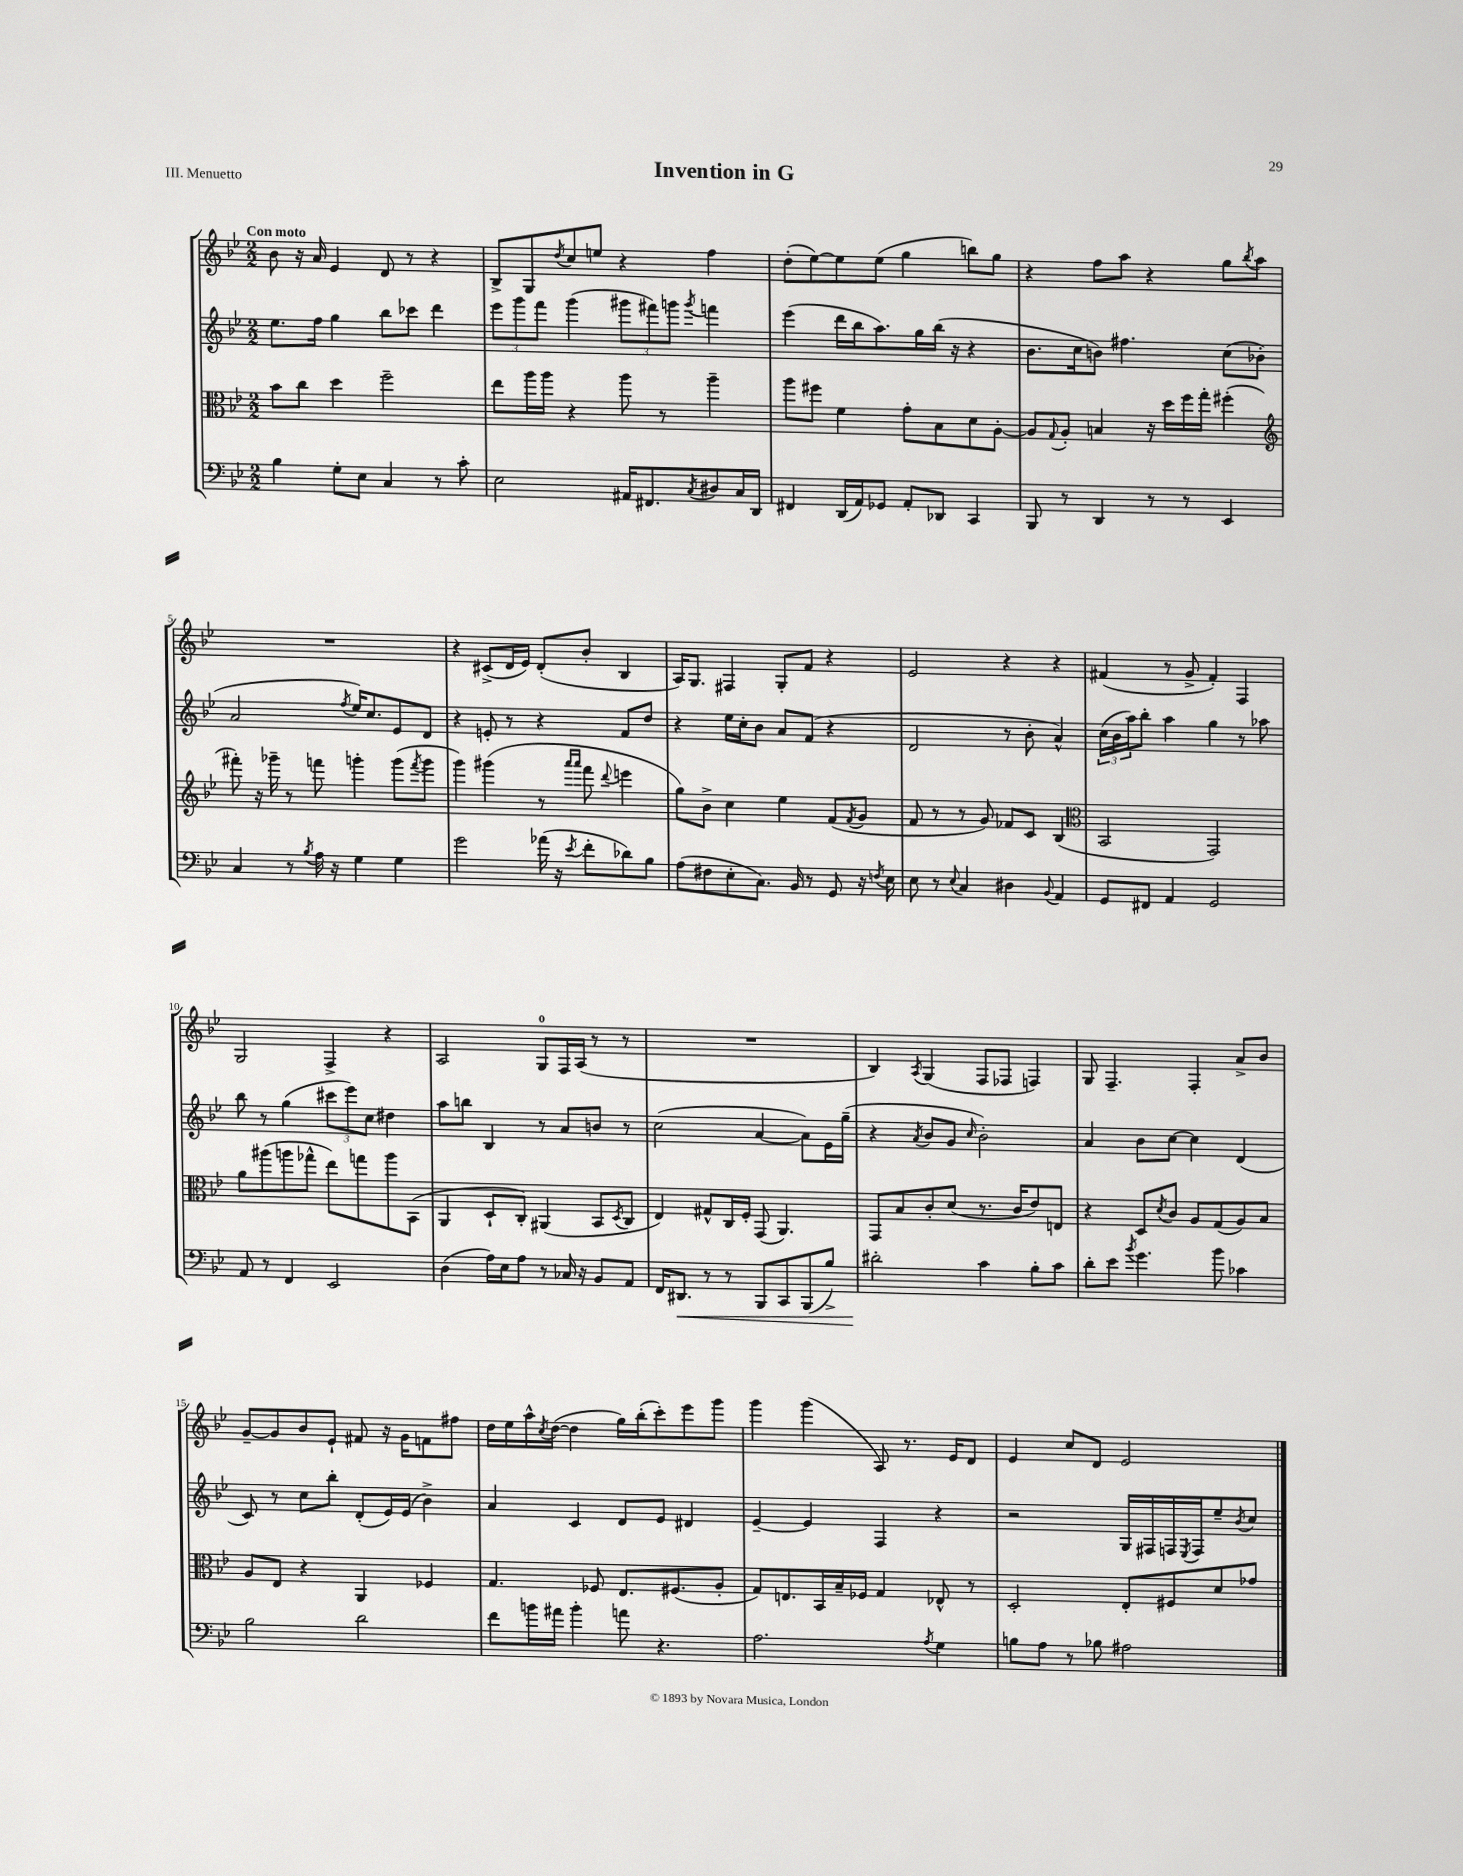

**kern	**kern	**kern	**kern
*staff4	*staff3	*staff2	*staff1
*clefF4	*clefC3	*clefG2	*clefG2
*k[b-e-]	*k[b-e-]	*k[b-e-]	*k[b-e-]
*M2/2	*M2/2	*M2/2	*M2/2
4B-	8b-	8.ee-	8b-
.	8cc	.	16r
.	.	16ff	16a
8G'	4dd	4gg	4e-
8E-	.	.	.
4C	2ff~	8bb-	8d
.	.	8ccc-	8r
8r	.	4ddd	4r
8c'	.	.	.
=	=	=	=
2E-	8ee-	12eee-	8B-^
.	.	12ggg	.
.	16aa	.	8G
.	.	12fff	.
.	16aa	.	.
.	.	.	8qdd
.	4r	(4ggg	8cc
.	.	.	8ee
16AA#	8aa	12ggg#	4r
8.FF#	.	.	.
.	.	12fff#)	.
.	8r	.	.
.	.	12ggg	.
8qC	.	8qggg	.
8D#	4aa~	4fff	4ff
16C	.	.	.
16DD	.	.	.
=	=	=	=
4FF#	8aa	(4eee-	(8dd'
.	8ff#	.	[8ee-)
(16DD	4f	16ddd	8ee-]
16AA)	.	16bb-	.
8GG-	.	8.aa)	(8ee-
8AA'	8g'	.	4gg
.	.	16gg	.
8DD-	8B-	(16bb-	.
.	.	16r	.
4CC	8d	4r	8bb)
.	[8A'	.	8gg
=	=	=	=
8BBB-	8A]	8.b-	4r
.	8qqG	.	.
8r	8A'	.	.
.	.	16cc	.
4DD	4B	8b)	8ff
.	.	4.ff#	8aa
8r	16r	.	4r
.	16dd	.	.
8r	16ff	.	.
.	16gg'	.	.
4EE-	(4ff#'	(8cc	8gg
.	.	.	8qbb-
.	.	8b-'	8aa
=	=	=	=
*	*clefG2	*	*
4C	8fff#')	2a	1r
.	16r	.	.
.	16ggg-~	.	.
8r	8r	.	.
8qB-	.	.	.
16A	8fff	.	.
16r	.	.	.
.	.	8qff	.
4G	4ggg'	16ee-)	.
.	.	8.cc	.
4G	(8ggg	8e-	.
.	8qfff	.	.
.	8ggg	8d	.
=	=	=	=
2g	4ggg)	4r	4r
.	(4ggg#	8e'	(8c#^
.	.	8r	16d
.	.	.	16e-)
(16a-	8r	4r	(8d'
16r	.	.	.
.	16qqaaa	.	.
8qe-	16qqaaa	.	.
8f'	8fff	.	8b-'
.	8qqddd	.	.
8d-)	4eee	8f	4B-
8B-	.	8dd	.
=	=	=	=
(8A	8gg)	4r	16A)
.	.	.	8.G
8F#	8b-^	.	.
8E-'	4cc	16ee-	4F#
.	.	16cc'	.
8.C)	.	8b-	.
.	4ee-	8a	8G'
16BB-	.	.	.
8r	.	(8f	8f
8GG	(8f	4r	4r
.	8qf	.	.
16r	8g	.	.
8qF	.	.	.
16E-	.	.	.
=	=	=	=
8E-	8f	2d	2e-
8r	8r	.	.
8qqE-	.	.	.
4C	8r	.	.
.	8g)	.	.
4D#	8f-	8r	4r
.	8c	8b-'	.
8qqBB-	.	.	.
4AA	(4B-	4a^^)	4r
=	=	=	=
*	*clefC3	*	*
8GG	2BB-	(24cc	(4f#
.	.	24b-	.
.	.	24aa)	.
8FF#	.	8bb-'	.
4AA	.	4aa	8r
.	.	.	8g^
2GG	2GG)	4gg	4f#')
.	.	8r	4F
.	.	8aa-	.
=	=	=	=
8AA	8a	8bb-	2G
8r	(8aa#	8r	.
4FF	8aa	(4gg	.
.	8gg-^^	.	.
2EE-	8ee-)	12ccc#	4F^
.	.	12eee-)	.
.	8gg	.	.
.	.	12cc	.
.	8aa	4dd#	4r
.	(8BB-	.	.
=	=	=	=
(4D	4AA	8aa	2A
.	.	8bb	.
16A)	8D`	4B-	.
16E-	.	.	.
8A	8C')	.	.
8r	(4AA#	8r	8G
16C-	.	8a	16F
16r	.	.	(16A
8BB-	8BB-	8b	8r
.	8qD	.	.
8AA	8C	8r	8r
=	=	=	=
16FF	4E-)	(2cc	1r
8.DD#	.	.	.
8r	8G#^^	.	.
8r	16C	.	.
.	16F'	.	.
8BBB-	(8GG	[4a	.
8CC	4.AA)	.	.
(8BBB-	.	8a])	.
8B-^)	.	16e-	.
.	.	(16gg~	.
=	=	=	=
2d#'	8GG	4r	4B-)
.	8B-	.	.
.	.	8qa	8qA
.	8c'	8b-	(4G
.	(8d	8g	.
.	.	16qqcc	.
4c	8.r	2b-')	8F
.	.	.	8F-
.	16c	.	.
8B-'	8e-)	.	4F)
8c	8E	.	.
=	=	=	=
8d'	4r	4a	8G
8e-	.	.	4.F~
8qb-	.	.	.
4.g	8D	8b-	.
.	8qd	.	.
.	8c	[8cc	.
.	8A	4cc]	4F'
8b-	(8G	.	.
4c-	8A)	(4d	8a^
.	8B-	.	8b-
=	=	=	=
2B-	8A	8c)	[8g~
.	8E-	8r	8g]
.	4r	8cc	8b-
.	.	8bb-'	8e-`
2d	4AA	(8d'	8f#
.	.	16e-)	16r
.	.	(16e-	16g
.	4F-	4b-^)	8f
.	.	.	8ff#
=	=	=	=
8f	4.G	4a	16dd
.	.	.	16ee-
16b	.	.	16aa^^
.	.	.	8qcc
16a#	.	.	([16dd
4b'	.	4c	4dd]
.	8F-	.	.
8a	8.E-	8d	16gg)
.	.	.	(16bb-'
4.r	.	8e-	8ccc')
.	(8.F#	.	.
.	.	4d#	8eee-
.	8A'	.	8ggg
=	=	=	=
2.A	8G)	[4e-~	4ggg
.	8.E	.	.
.	.	4e-]	(4ggg
.	16BB-	.	.
.	16B-~	.	.
.	16F-	.	.
.	4G	4F	8A)
.	.	.	8.r
8qA	.	.	.
4G	8E-^^	4r	.
.	.	.	16e-
.	8r	.	8d
=	=	=	=
8B	2D'	2r	4e-
8A	.	.	.
8r	.	.	8cc
8B-	.	.	8d
2A#	8E-'	16G	2e-
.	.	16F#	.
.	8F#	16F	.
.	.	8qE-	.
.	.	16F	.
.	8d	8ee-~	.
.	.	8qb-	.
.	8g-	8cc	.
==	==	==	==
*-	*-	*-	*-
